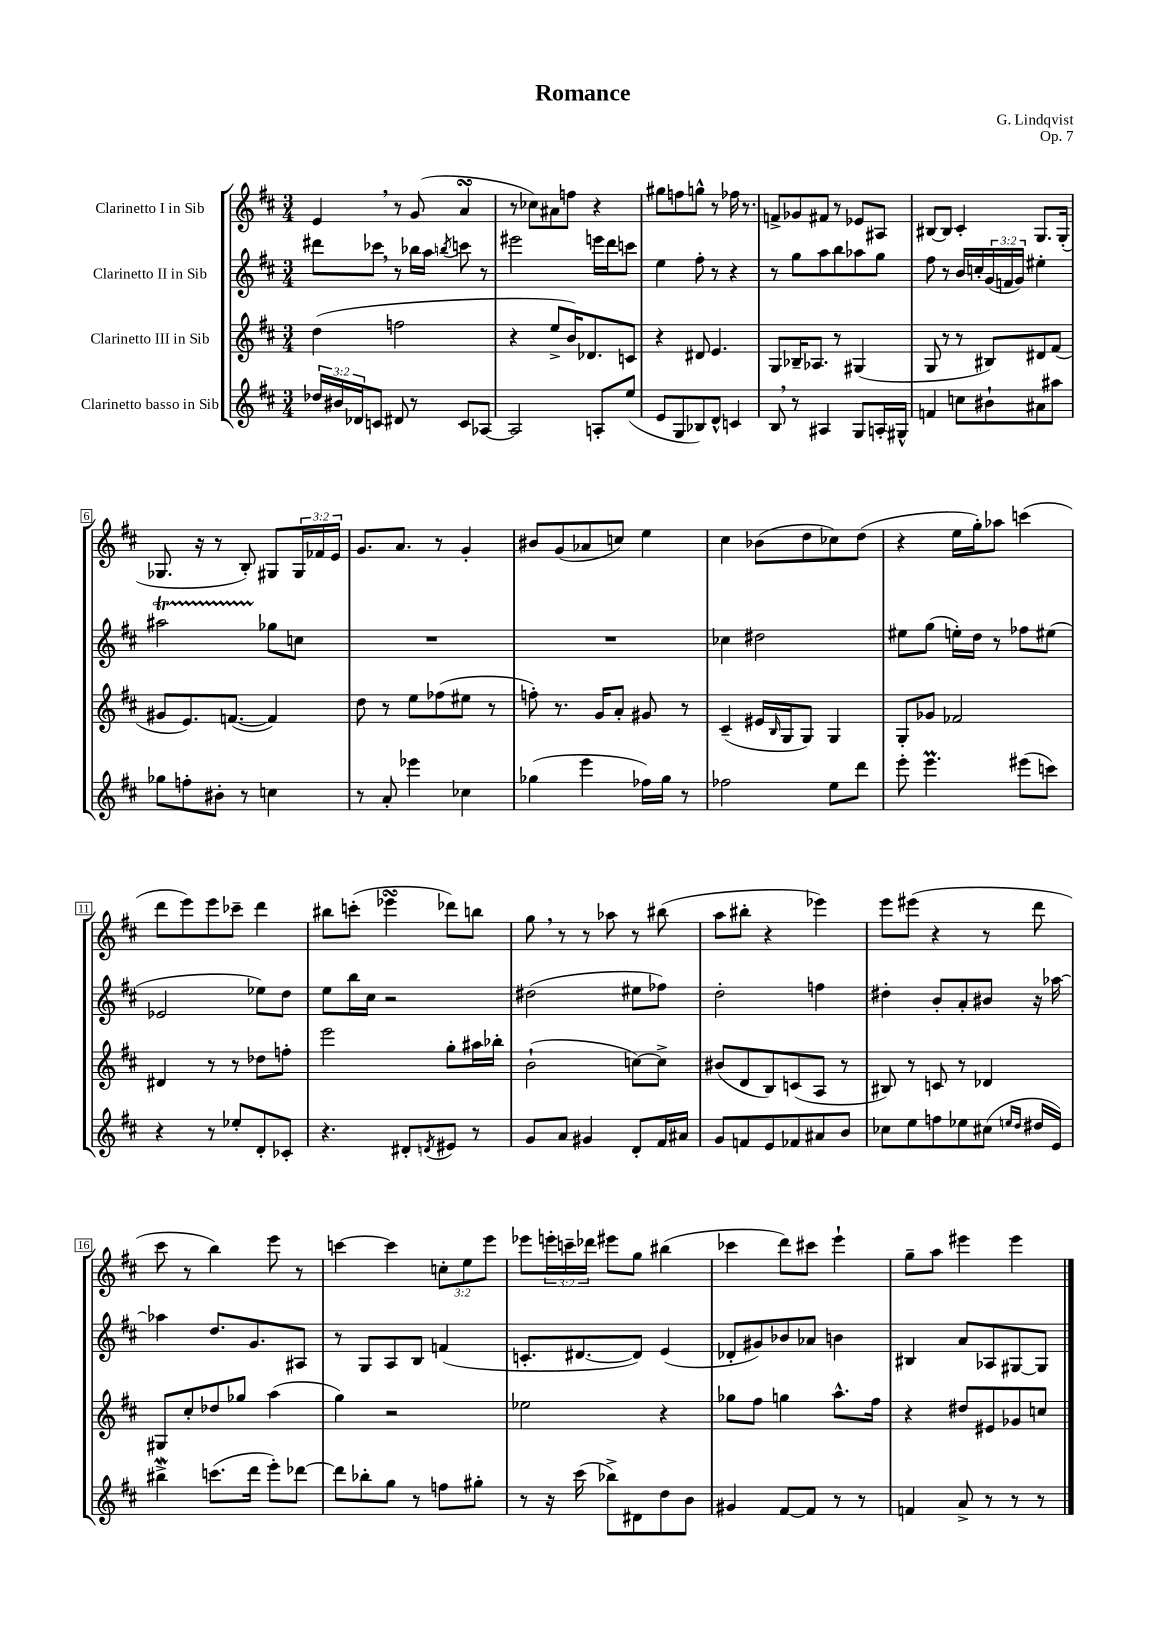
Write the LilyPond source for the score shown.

\header { title = "Romance" composer = "G. Lindqvist" opus = "Op. 7" }
<<
\new StaffGroup <<
\new Staff = "s0" \with { instrumentName = "Clarinetto I in Sib" } {
    \clef treble \key d \major \numericTimeSignature \time 3/4 \override Staff.TupletNumber.text = #tuplet-number::calc-fraction-text
    e'4 \breathe r8 g'8( a'4\turn |
    r8 ces''8) ais'8 f''8 r4 |
    gis''8 f''8 g''8-^ r8 fes''16 r8. |
    f'8-> ges'8 fis'8 r8 ees'8 ais8 |
    bis8~ bis8 cis'4-. g8. g16-.( |
    ges8. r16 r8 b8-.) gis8 \tuplet 3/2 { gis16 fes'16 e'16 } |
    g'8. a'8. r8 g'4-. |
    bis'8 g'8( aes'8 c''8) e''4 |
    cis''4 bes'8( d''8 ces''8) d''8( |
    r4 e''16 g''16-.) aes''8 c'''4( |
    d'''8 e'''8) e'''8 ces'''8-- d'''4 |
    bis''8 c'''8-.( ees'''4\turn des'''8) b''8 |
    g''8 \breathe r8 r8 aes''8 r8 bis''8( |
    a''8 bis''8-. r4 ees'''4) |
    e'''8 eis'''8( r4 r8 d'''8 |
    cis'''8 r8 b''4) e'''8 r8 |
    c'''4~ c'''4 \tuplet 3/2 { c''8-. e''8 e'''8 } |
    ees'''8 \tuplet 3/2 { e'''16-. c'''16-- des'''16 } eis'''8 g''8 bis''4( |
    ces'''4 d'''8) cis'''8 e'''4-! |
    g''8-- a''8 eis'''4 eis'''4 \bar "|." |
}
\new Staff = "s1" \with { instrumentName = "Clarinetto II in Sib" } {
    \clef treble \key d \major \numericTimeSignature \time 3/4 \override Staff.TupletNumber.text = #tuplet-number::calc-fraction-text
    dis'''8 ces'''8 \breathe r8 bes''16 a''16 \acciaccatura { b''8 } c'''8 r8 |
    eis'''2 e'''16 d'''16 c'''8 |
    e''4 fis''8-. r8 r4 |
    r8 g''8 a''8 b''8 aes''8 g''8 |
    fis''8 r8 b'16 c''16-. \tuplet 3/2 { g'16( f'16 g'16) } eis''4-. |
    ais''2\startTrillSpan ges''8\stopTrillSpan c''8 |
    R2. |
    R2. |
    ces''4 dis''2 |
    eis''8 g''8( e''16-.) d''16 r8 fes''8 eis''8( |
    ees'2 ees''8) d''8 |
    e''8 b''16 cis''16 r2 |
    dis''2( eis''8 fes''8) |
    d''2-. f''4 |
    dis''4-. b'8-. a'8-. bis'8 r16 aes''16~ |
    aes''4 d''8. g'8. ais8 |
    r8 g8 a8 b8 f'4( |
    c'8.-. dis'8.~ dis'8) e'4( |
    des'8-. gis'8) bes'8 aes'8 b'4 |
    bis4 a'8 aes8 gis8~ gis8 \bar "|." |
}
\new Staff = "s2" \with { instrumentName = "Clarinetto III in Sib" } {
    \clef treble \key d \major \numericTimeSignature \time 3/4
    d''4( f''2 |
    r4 e''8-> b'16) des'8. c'8 |
    r4 dis'8 e'4. |
    g8 bes16-- aes8. r8 gis4( |
    g8 r8 r8 bis8) dis'8 fis'8( |
    gis'8 e'8.) f'8.~( f'4) |
    d''8 r8 e''8 fes''8( eis''8 r8 |
    f''8-.) r8. g'16 a'8-. gis'8 r8 |
    cis'4--( eis'16 \grace { b16 } g16 g8) g4 |
    g8-. ges'8 fes'2 |
    dis'4 r8 r8 des''8 f''8-. |
    e'''2 g''8-. ais''16 bes''16-. |
    b'2-!( c''8~) c''8-> |
    bis'8( d'8 b8) c'8( a8 r8 |
    bis8) r8 c'8 r8 des'4 |
    gis8 cis''8-. des''8 ges''8 a''4( |
    g''4) r2 |
    ees''2 r4 |
    ges''8 fis''8 g''4 a''8.-^ fis''16 |
    r4 dis''8 eis'8 ges'8 c''8 \bar "|." |
}
\new Staff = "s3" \with { instrumentName = "Clarinetto basso in Sib" } {
    \clef treble \key d \major \numericTimeSignature \time 3/4 \override Staff.TupletNumber.text = #tuplet-number::calc-fraction-text
    \tuplet 3/2 { des''16 bis'16 des'16 } c'8 dis'8 r8 c'8 aes8~ |
    aes2 a8-. e''8( |
    e'8 g8 bes8) d'8-^ c'4 |
    b8 \breathe r8 ais4 g8 a16-. gis16-^ |
    f'4 c''8 bis'8-! ais'8 ais''8 |
    ges''8 f''8-. bis'8-. r8 c''4 |
    r8 a'8-. ees'''4 ces''4 |
    ges''4( e'''4 fes''16) ges''16 r8 |
    fes''2 e''8 d'''8 |
    e'''8-. e'''4.\prall eis'''8( c'''8) |
    r4 r8 ees''8-. d'8-. ces'8-. |
    r4. dis'8-. \acciaccatura { d'8 } eis'8 r8 |
    g'8 a'8 gis'4 d'8-. fis'16 ais'16 |
    g'8 f'8 e'8 fes'8 ais'8 b'8 |
    ces''8 e''8 f''8 ees''8 cis''8( \grace { e''16 d''16 } dis''16 e'16) |
    bis''4->\mordent c'''8.( d'''16 e'''8-.) des'''8~ |
    des'''8 bes''8-. g''8 r8 f''8 gis''8-. |
    r8 r16 cis'''16( bes''8->) dis'8 d''8 b'8 |
    gis'4 fis'8~ fis'8 r8 r8 |
    f'4 a'8-> r8 r8 r8 \bar "|." |
}
>>
>>
\layout { \context { \Score \override BarNumber.stencil = #(make-stencil-boxer 0.1 0.3 ly:text-interface::print) } }
